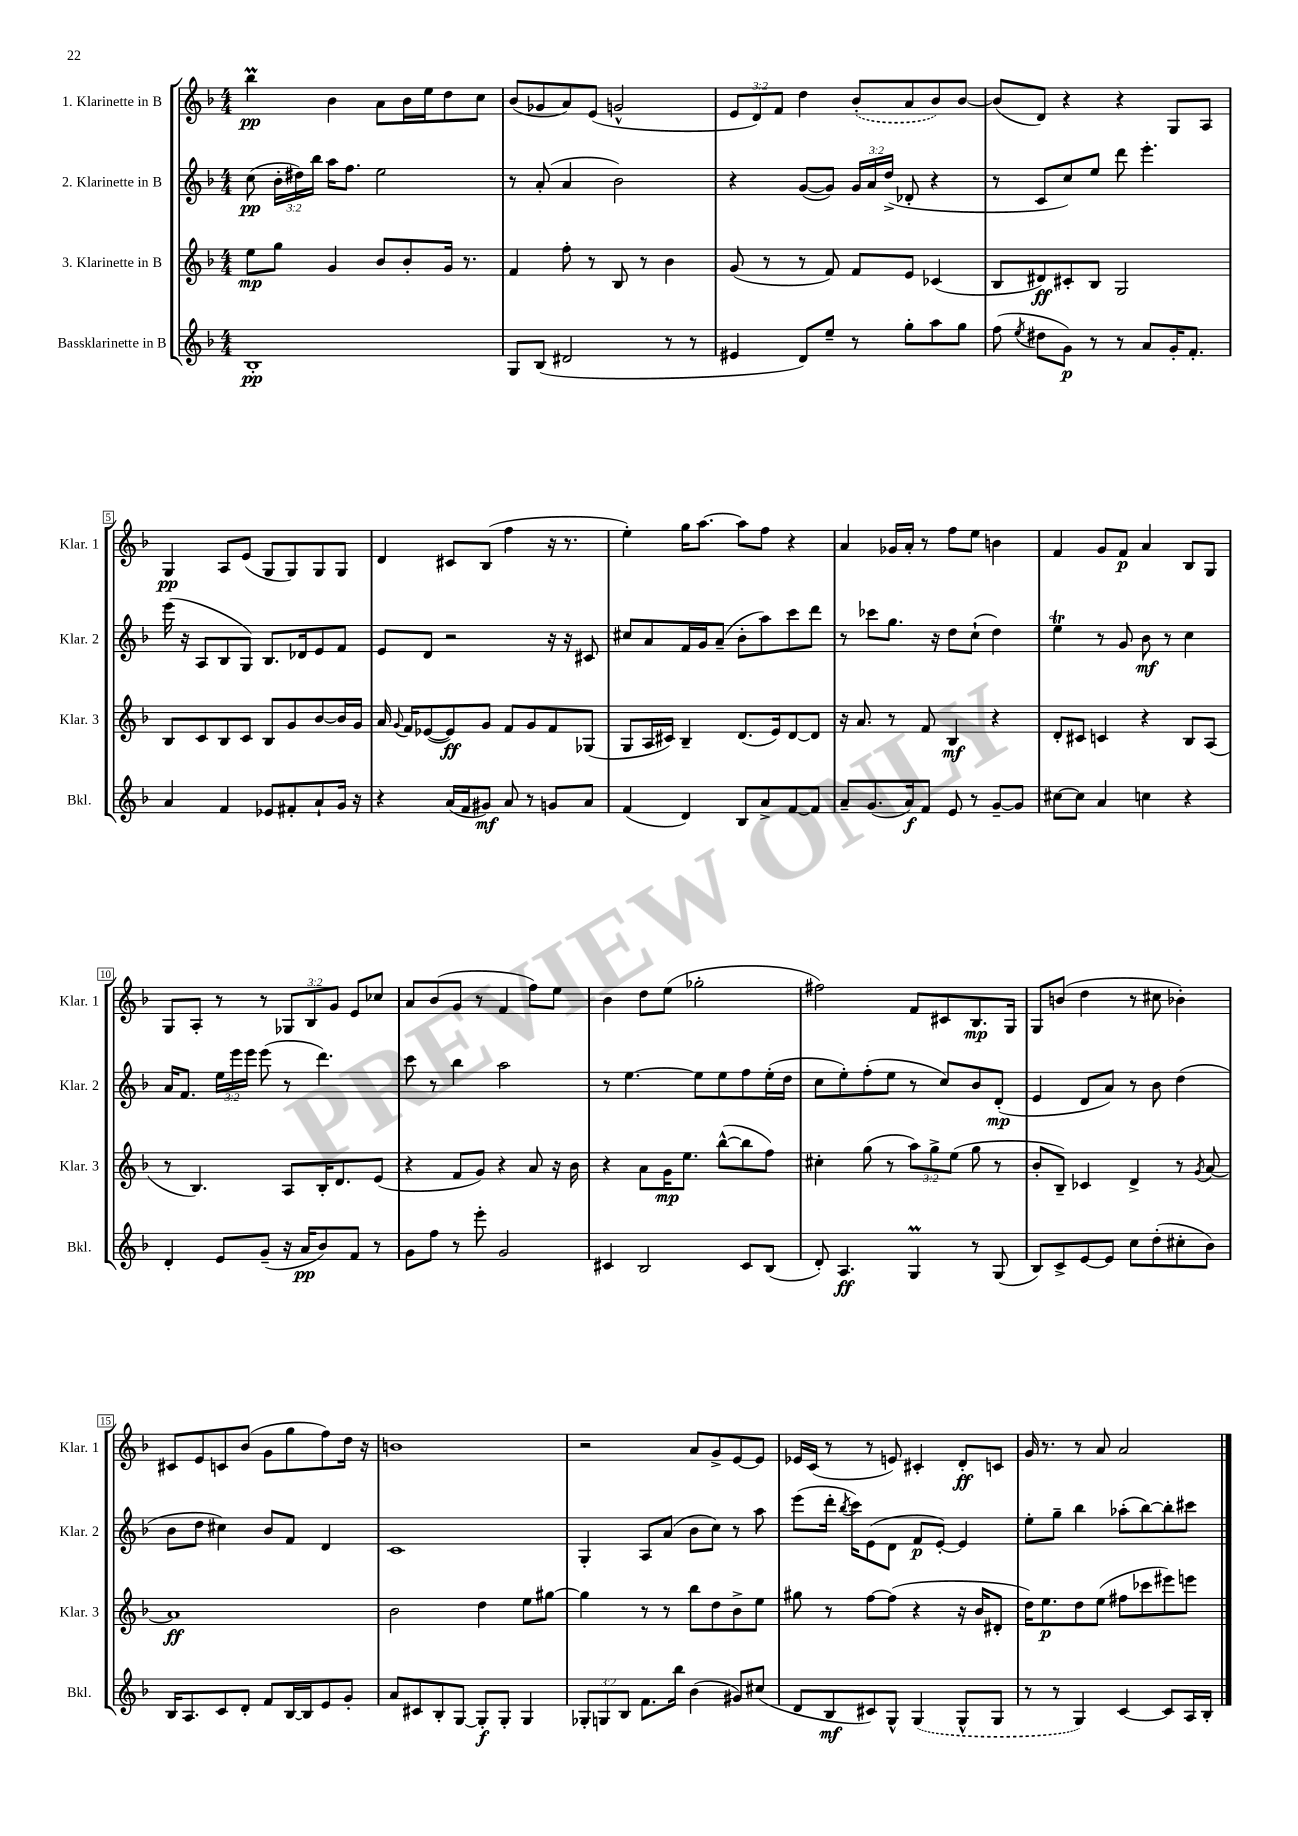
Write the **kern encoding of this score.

**kern	**kern	**kern	**kern
*staff4	*staff3	*staff2	*staff1
*clefG2	*clefG2	*clefG2	*clefG2
*k[b-]	*k[b-]	*k[b-]	*k[b-]
*M4/4	*M4/4	*M4/4	*M4/4
1B-'	8ee	(8cc	4bb-
.	8gg	24b-'	.
.	.	24dd#)	.
.	.	24bb-	.
.	4g	16aa	4b-
.	.	8.ff	.
.	8b-	2ee	8a
.	8b-'	.	16b-
.	.	.	16ee
.	16g	.	8dd
.	8.r	.	.
.	.	.	8cc
=	=	=	=
8G	4f	8r	(8b-
(8B-	.	(8a'	8g-
2d#	8ff'	4a	8a)
.	8r	.	(8e
.	8B-	2b-)	2g^^
.	8r	.	.
8r	4b-	.	.
8r	.	.	.
=	=	=	=
4e#	(8g	4r	12e
.	.	.	12d)
.	8r	.	.
.	.	.	12f
8d)	8r	([8g	4dd
8ee~	8f)	8g])	.
8r	8f	24g	(8b-'
.	.	24a	.
.	.	(24dd^	.
8gg'	8e	8d-'	8a
8aa	(4c-	4r	8b-)
8gg	.	.	[8b-
=	=	=	=
(8ff	8B-	8r	(8b-]
8qee	.	.	.
8dd#	8d#)	8c	8d)
8g)	8c#'	8cc)	4r
8r	8B-	8ee	.
8r	2G	8ddd	4r
8a	.	4.eee'	.
16g'	.	.	8G
8.f'	.	.	.
.	.	.	8A
=	=	=	=
4a	8B-	(16eee	4G
.	.	16r	.
.	8c	8A	.
4f	8B-	8B-	8A
.	8c	8G)	(8e
8e-	8B-	8.B-	8G
8f#'	8g	.	8G)
.	.	16d-	.
8a`	[8b-	8e	8G
16g	16b-]	8f	8G
16r	16g	.	.
=	=	=	=
4r	16a	8e	4d
.	8qqg	.	.
.	16f	.	.
.	([8e-	8d	.
(16a	8e-])	2r	8c#
16f	.	.	.
8g#)	8g	.	(8B-
8a	8f	.	4ff
8r	8g	.	.
8g	8f	16r	16r
.	.	16r	8.r
8a	(8G-	8c#	.
=	=	=	=
(4f	8G	8cc#	4ee')
.	16A	8a	.
.	16c#)	.	.
4d)	4B-~	16f	16gg
.	.	16g	[8.aa
.	.	(8a~	.
8B-	(8.d	8b-'	8aa]
8a^	.	8aa)	8ff
.	16e)	.	.
[8f	[8d	8ccc	4r
8f]	8d]	8ddd	.
=	=	=	=
8a~	16r	8r	4a
.	8.a	.	.
(8.g	.	8ccc-	.
.	8r	8.gg	16g-
16a)	.	.	16a'
8f	8f	.	8r
.	.	16r	.
8e	4B-	8dd	8ff
8r	.	(8cc`	8ee
[8g~	4r	4dd)	4b
8g]	.	.	.
=	=	=	=
[8cc#	8d'	4ee	4f
8cc#]	8c#	.	.
4a	4c	8r	8g
.	.	8g	8f
4cc	4r	8b-	4a
.	.	8r	.
4r	8B-	4cc	8B-
.	(8A	.	8G
=	=	=	=
4d'	8r	16a	8G
.	.	8.f	.
.	4.B-)	.	8A'
8e	.	24ee	8r
.	.	24eee	.
.	.	24eee	.
(8g~	.	(8eee	8r
16r	8A	8r	12G-
16a	.	.	.
.	.	.	12B-
8b-)	16B-'	4.ddd)	.
.	.	.	12g
.	8.d	.	.
8f	.	.	8e
8r	(8e	.	8cc-
=	=	=	=
8g	4r	8ccc	8a
8ff	.	8r	(8b-
8r	8f	4bb-	8g
8eee'	8g)	.	8r
2g	4r	2aa	4f
.	8a	.	8ff)
.	16r	.	8ee
.	16b-	.	.
=	=	=	=
4c#	4r	8r	4b-
.	.	[4.ee	.
2B-	8a	.	8dd
.	16g	.	(8ee
.	8.ee	.	.
.	.	8ee]	2gg-'
.	([8bb-^^	8ee	.
8c#	8bb-]	8ff	.
(8B-	8ff)	(16ee'	.
.	.	16dd	.
=	=	=	=
8d')	4cc#'	8cc	2ff#)
4.A	.	8ee')	.
.	(8gg	(8ff'	.
.	8r	8ee	.
4G	12aa)	8r	8f
.	12gg^	.	.
.	.	8cc)	8c#
.	(12ee	.	.
8r	8gg	8b-	8.B-
(8G	8r	(8d'	.
.	.	.	16G
=	=	=	=
8B-)	8b-'	4e	8G
8c^	8B-~)	.	(8b
[8e	4c-	8d	4dd
8e]	.	8a)	.
8cc	4d^	8r	8r
(8dd'	.	8b-	8cc#
8cc#'	8r	(4dd	4b-')
.	8qg	.	.
8b-)	[8a	.	.
=	=	=	=
16B-	1a]	8b-	8c#
8.A	.	.	.
.	.	8dd	8e
8c	.	4cc#)	8c
8d'	.	.	(8b-
8f	.	8b-	8g
[16B-	.	8f	8gg
16B-]	.	.	.
8e	.	4d	8ff)
8g'	.	.	16dd
.	.	.	16r
=	=	=	=
8a	2b-	1c	1b
8c#	.	.	.
8B-'	.	.	.
[8G	.	.	.
8G']	4dd	.	.
8G'	.	.	.
4G	8ee	.	.
.	[8gg#	.	.
=	=	=	=
12G-'	4gg#]	4G'	2r
12G	.	.	.
12B-	.	.	.
8.f	8r	8A	.
.	8r	(8a	.
16bb-	.	.	.
(4b-	8bb-	8b-	8a
.	8dd	8cc)	8g^
8g#)	8b-^	8r	[8e
(8cc#	8ee	8aa	8e]
=	=	=	=
8d	8gg#	(8eee	16e-
.	.	.	(16c
8B-	8r	16ddd'	8r
.	.	8qbb-	.
.	.	16ccc)	.
8c#)	[8ff	(8e	8r
8G^^	(8ff]	8d	8e)
(4G	4r	8f	4c#'
.	.	[8e')	.
8G^^	16r	4e]	8d'
.	16b-	.	.
8G	8d#'	.	8c
=	=	=	=
8r	16dd)	8ee'	16g
.	8.ee	.	8.r
8r	.	8gg~	.
4G)	8dd	4bb-	8r
.	(8ee	.	8a
[4c	8ff#	(8aa-'	2a
.	8ccc-	[8bb-)	.
8c]	8eee#)	8bb-']	.
16A	8eee	8ccc#	.
16B-'	.	.	.
==	==	==	==
*-	*-	*-	*-
